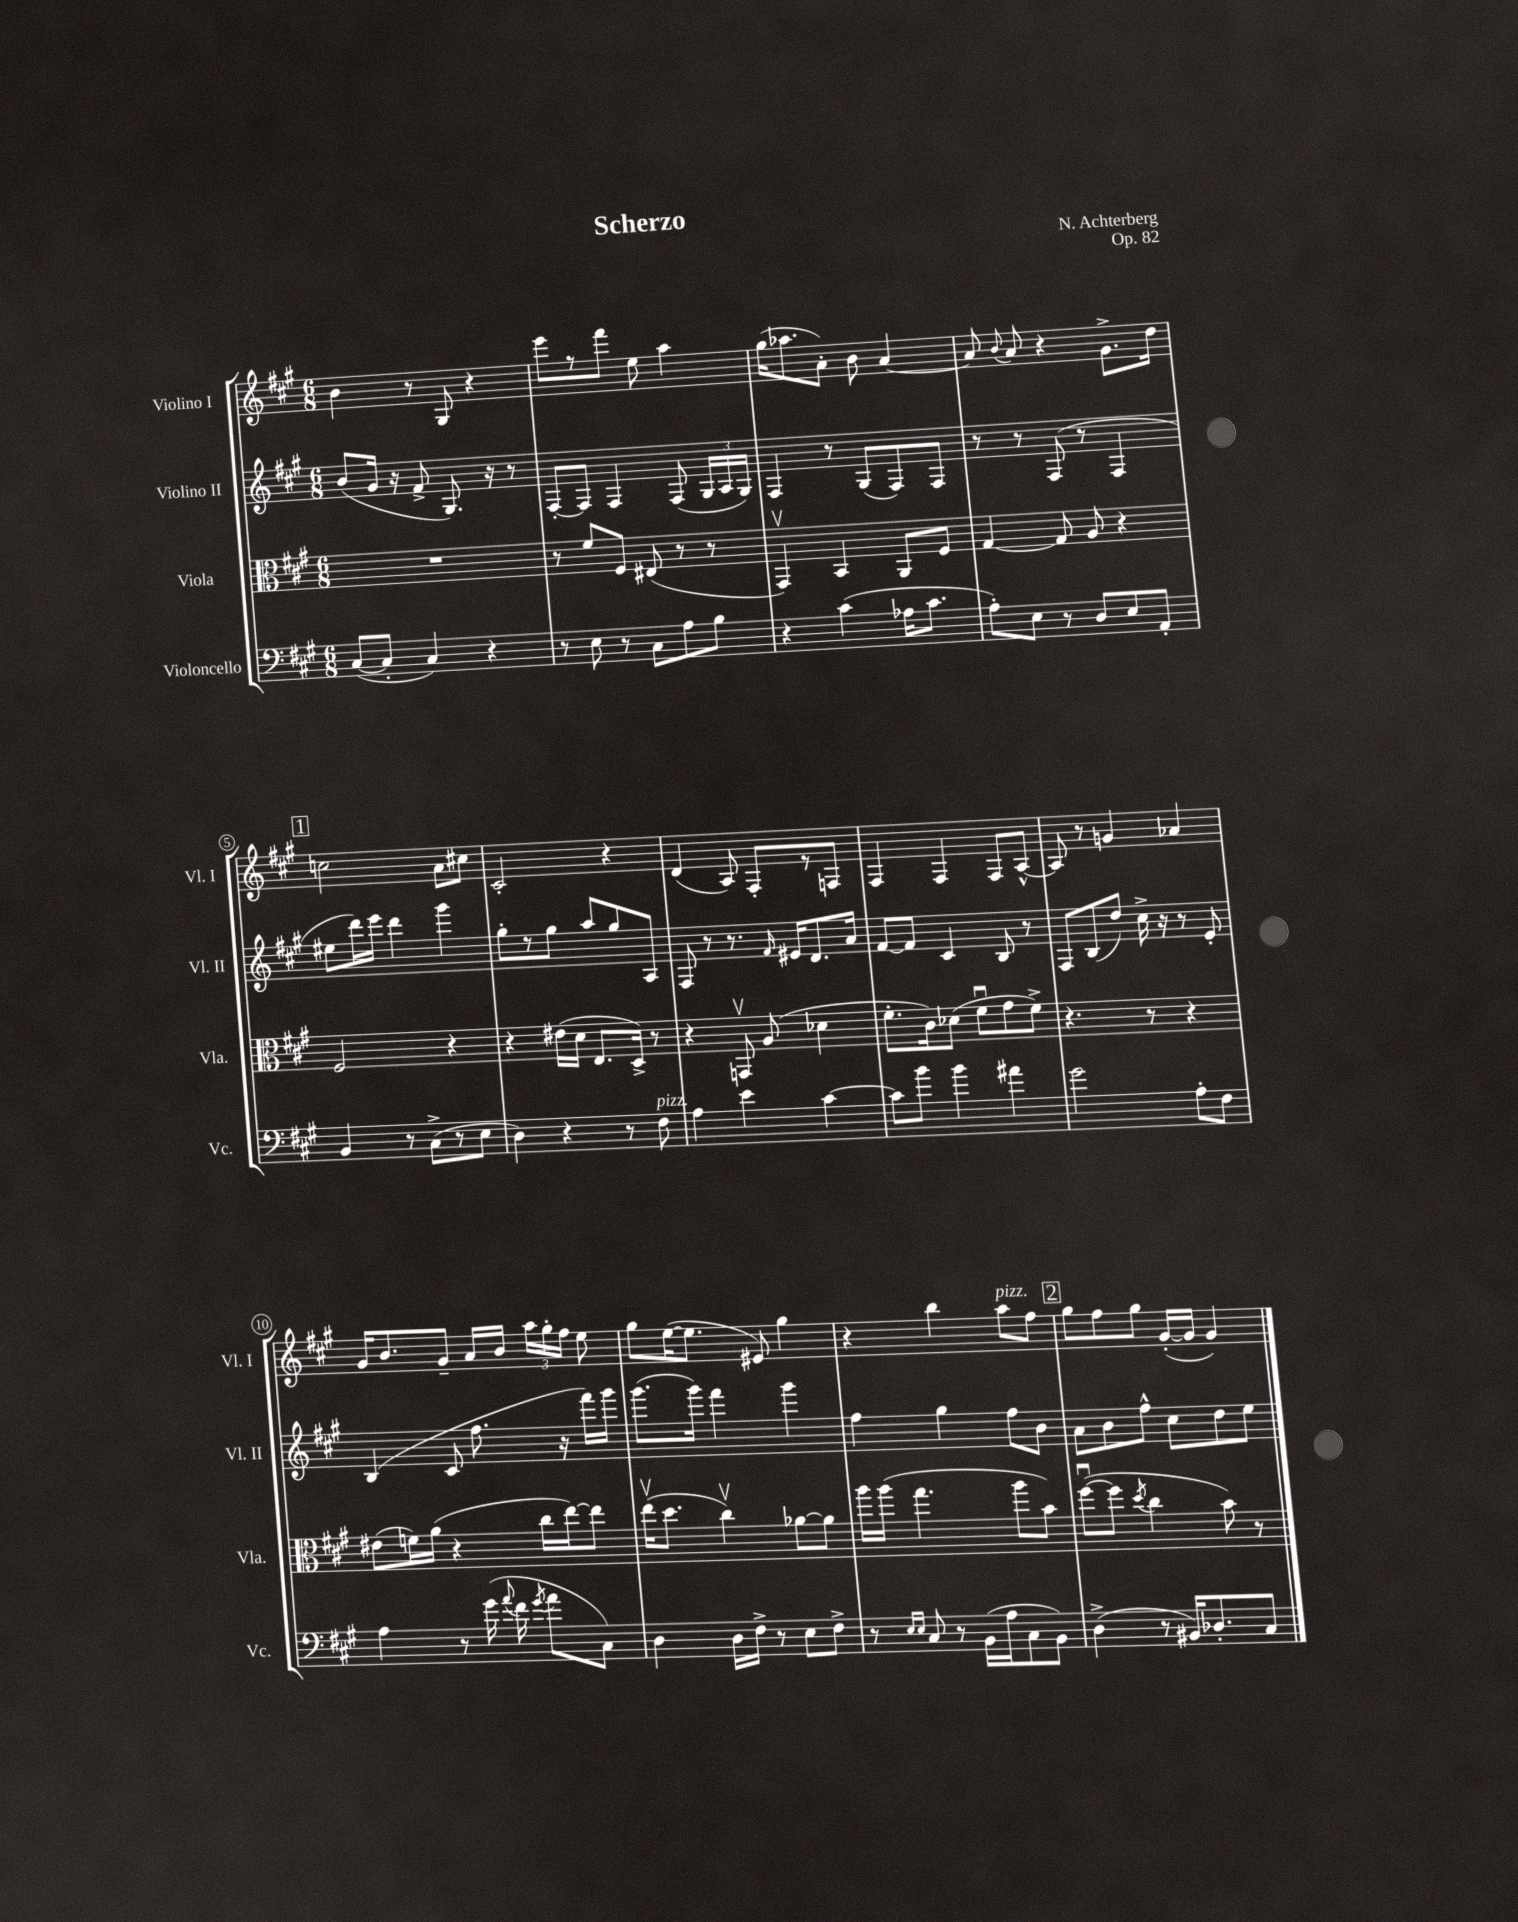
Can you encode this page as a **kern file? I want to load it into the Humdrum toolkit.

**kern	**kern	**kern	**kern
*staff4	*staff3	*staff2	*staff1
*clefF4	*clefC3	*clefG2	*clefG2
*k[f#c#g#]	*k[f#c#g#]	*k[f#c#g#]	*k[f#c#g#]
*M6/8	*M6/8	*M6/8	*M6/8
([8C#	2.r	(8b	4b
8C#']	.	16g#	.
.	.	16r	.
4C#)	.	8f#^	8r
.	.	8.G#)	8G#
4r	.	.	4r
.	.	16r	.
.	.	8r	.
=	=	=	=
8r	8r	[8F#'	8eee
8E	8f#	8F#]	8r
8r	8F#	4F#	8fff#
8C#	(8E#	.	8ee
8A	8r	(8F#	4aa
8B	8r	24G#	.
.	.	24A	.
.	.	24G#)	.
=	=	=	=
4r	4GG#v)	4F#	(16gg#
.	.	.	8.aa-
(4c#	4BB	8r	8a')
.	.	(8G#	8b
16A-	8AA	8F#)	[4a
8.c#	.	.	.
.	8F#	8F#	.
=	=	=	=
8A')	[4G#	8r	8a]
.	.	.	8qqb
8E	.	8r	8a
8r	8G#]	(8F#	4r
8D	8A	8r	.
8E	4r	4F#	8.g#^
8AA'	.	.	.
.	.	.	16dd
=	=	=	=
4BB	2F#	8ee#	2cc
.	.	16ddd)	.
.	.	16eee	.
8r	.	4ddd	.
(8C#^	.	.	.
8r	4r	4ggg#	8a
8E	.	.	8cc#
=	=	=	=
4D)	4r	8gg#'	2c#'
.	.	8r	.
4r	(16e#	8gg#	.
.	16d	.	.
.	8.E	8aa	.
8r	.	8gg#	4r
.	16D^)	.	.
8F#	8r	8A	.
=	=	=	=
4A	4r	8F#	(4d
.	.	8r	.
4e	8GGv	8.r	8A)
.	(8A	.	8F#'
.	.	16qqf#	.
.	.	16e#	.
[4c#	4d-	8.d	8r
.	.	.	8F
.	.	16a	.
=	=	=	=
8c#]	8.f#'	[8f#	4F#
8b	.	8f#]	.
.	16c#)	.	.
4b	(8d-	4c#	4F#
.	8f#u	.	.
4a#	8g#	8B	8F#
.	8f#^)	8r	[8A^^
=	=	=	=
2g#	4.r	8F#	8A]
.	.	(8B	8r
.	.	8dd)	4g
.	8r	16cc#^	.
.	.	16r	.
8A'	4r	8r	4a-
8F#	.	8e'	.
=	=	=	=
4A	(8e#	(4B	16g#
.	.	.	8.b
.	16f)	.	.
.	(16a	.	.
8r	4r	8c#	8g#~
(16g#	.	8.ff#	16a
8qqa	.	.	.
16f#	.	.	16b
8qg#	.	.	.
8a	16cc#	.	24aa
.	.	.	24gg#'
.	[16ee)	16r	.
.	.	.	24ff#
8C#)	8ee]	16fff#)	8ee
.	.	16ggg#	.
=	=	=	=
4D	(16eev	(8.ggg#	8gg#
.	8.dd	.	.
.	.	.	([16ee
.	.	16ggg#)	8.ee]
16D	4cc#v)	4fff#	.
16F#^	.	.	.
8r	.	.	8e#)
8E	[8a-	4ggg#	4gg#
8F#^	8a-]	.	.
=	=	=	=
8r	16aa	4ff#	4r
.	(16aa	.	.
16qqE	.	.	.
16qqE	.	.	.
8C#	4.gg#	.	.
8r	.	4gg#	4bb
(16BB	.	.	.
16A	.	.	.
8C#	8aa	8ff#	8aa
8BB)	8b)	8b	8ff#
=	=	=	=
(4D^	([8ff#u	8a	8gg#
.	8ff#]	8b	8ff#
.	8qdd	.	.
8r	4cc#	8ff#^^	8gg#
16BB#)	.	8cc#	([16g#'
8.D-'	.	.	16g#]
.	8b)	8dd	4g#)
8C#	8r	8ee	.
==	==	==	==
*-	*-	*-	*-
